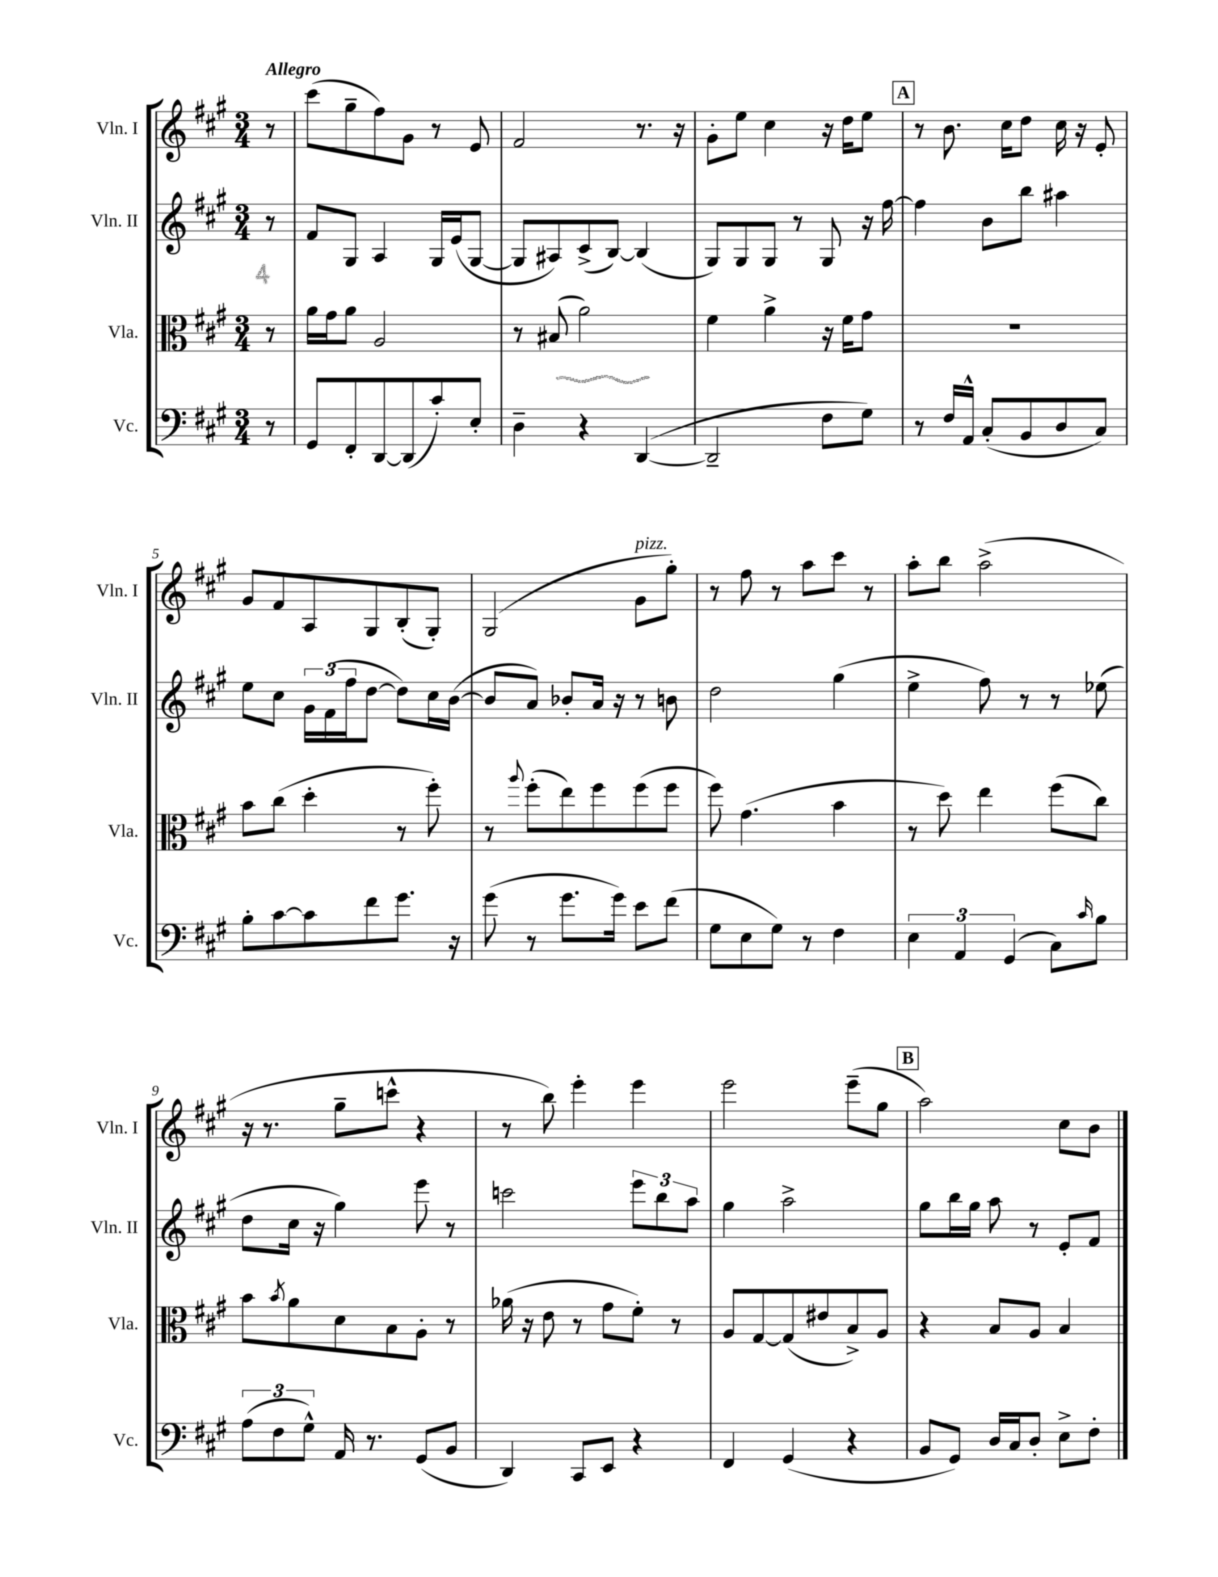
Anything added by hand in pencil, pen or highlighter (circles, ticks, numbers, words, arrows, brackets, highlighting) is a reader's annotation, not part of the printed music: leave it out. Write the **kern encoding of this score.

**kern	**kern	**kern	**kern
*staff4	*staff3	*staff2	*staff1
*clefF4	*clefC3	*clefG2	*clefG2
*k[f#c#g#]	*k[f#c#g#]	*k[f#c#g#]	*k[f#c#g#]
*M3/4	*M3/4	*M3/4	*M3/4
8r	8r	8r	8r
=	=	=	=
8GG#	16a	8f#	(8ccc#
.	16g#	.	.
8FF#'	8a	8G#	8gg#~
[8DD	2A	4A	8ff#)
(8DD]	.	.	8g#
8c#')	.	16G#	8r
.	.	(16e	.
8E'	.	[8G#	8e
=	=	=	=
4D~	8r	8G#]	2f#
.	(8B#	8A#)	.
4r	2a)	(8c#^	.
.	.	[8B)	.
([4DD	.	(4B]	8.r
.	.	.	16r
=	=	=	=
2DD~]	4f#	8G#)	8g#'
.	.	8G#	8ee
.	4a^	8G#	4cc#
.	.	8r	.
8F#	16r	8G#	16r
.	16f#	.	16dd
8G#)	8g#	16r	8ee
.	.	[16ff#	.
=	=	=	=
8r	2.r	4ff#]	8r
16F#	.	.	8.b
16AA^^	.	.	.
(8C#'	.	8b	.
.	.	.	16cc#
8BB	.	8bb	8dd
8D	.	4aa#	16cc#
.	.	.	16r
8C#)	.	.	8e'
=	=	=	=
8B'	8b	8ee	8g#
[8c#	(8cc#	8cc#	8f#
8c#]	4dd'	24g#	8A
.	.	(24f#	.
.	.	24ff#	.
8f#	.	[8dd	8G#
8.g#	8r	8dd])	(8B'
.	8ff#')	16cc#	8G#')
16r	.	([16b	.
=	=	=	=
(8g#	8r	8b]	(2G#
.	8qqaa	.	.
8r	(8ff#'	8a)	.
8.g#	8ee)	8b-'	.
.	8ff#	16a	.
16g#)	.	16r	.
8e	(8ff#	8r	8g#
(8f#	8ff#	8b	8gg#')
=	=	=	=
8G#	8ff#)	2dd	8r
8E	(4.g#	.	8ff#
8G#)	.	.	8r
8r	.	.	8aa
4F#	4b	(4gg#	8ccc#
.	.	.	8r
=	=	=	=
6E	8r	4ee^	8aa'
.	8dd)	.	8bb
6AA	.	.	.
.	4ee	8ff#)	(2aa^
(6GG#	.	.	.
.	.	8r	.
8C#)	(8ff#	8r	.
16qqc#	.	.	.
8B	8cc#)	(8ee-	.
=	=	=	=
(12A	8b	8dd	16r
.	.	.	8.r
12F#	.	.	.
.	8qb	.	.
.	8a	16cc#	.
12G#^^)	.	.	.
.	.	16r	.
16AA	8d	4gg#)	8gg#~
8.r	.	.	.
.	8B	.	8ccc^^
(8GG#	8A'	8eee	4r
8BB	8r	8r	.
=	=	=	=
4DD)	(16a-	2ccc	8r
.	16r	.	.
.	8e	.	8bb)
8CC#	8r	.	4eee'
8EE	8g#	.	.
4r	8f#')	12eee	4eee
.	.	12bb	.
.	8r	.	.
.	.	12aa	.
=	=	=	=
4FF#	8A	4gg#	2eee
.	[8G#	.	.
(4GG#	(8G#]	2aa^	.
.	8e#	.	.
4r	8B^)	.	(8eee~
.	8A	.	8gg#
=	=	=	=
8BB	4r	8gg#	2aa)
8GG#)	.	16bb	.
.	.	16gg#	.
16D	8B	8aa	.
16C#	.	.	.
8D'	8A	8r	.
8E^	4B	8e'	8cc#
8F#'	.	8f#	8b
==	==	==	==
*-	*-	*-	*-
